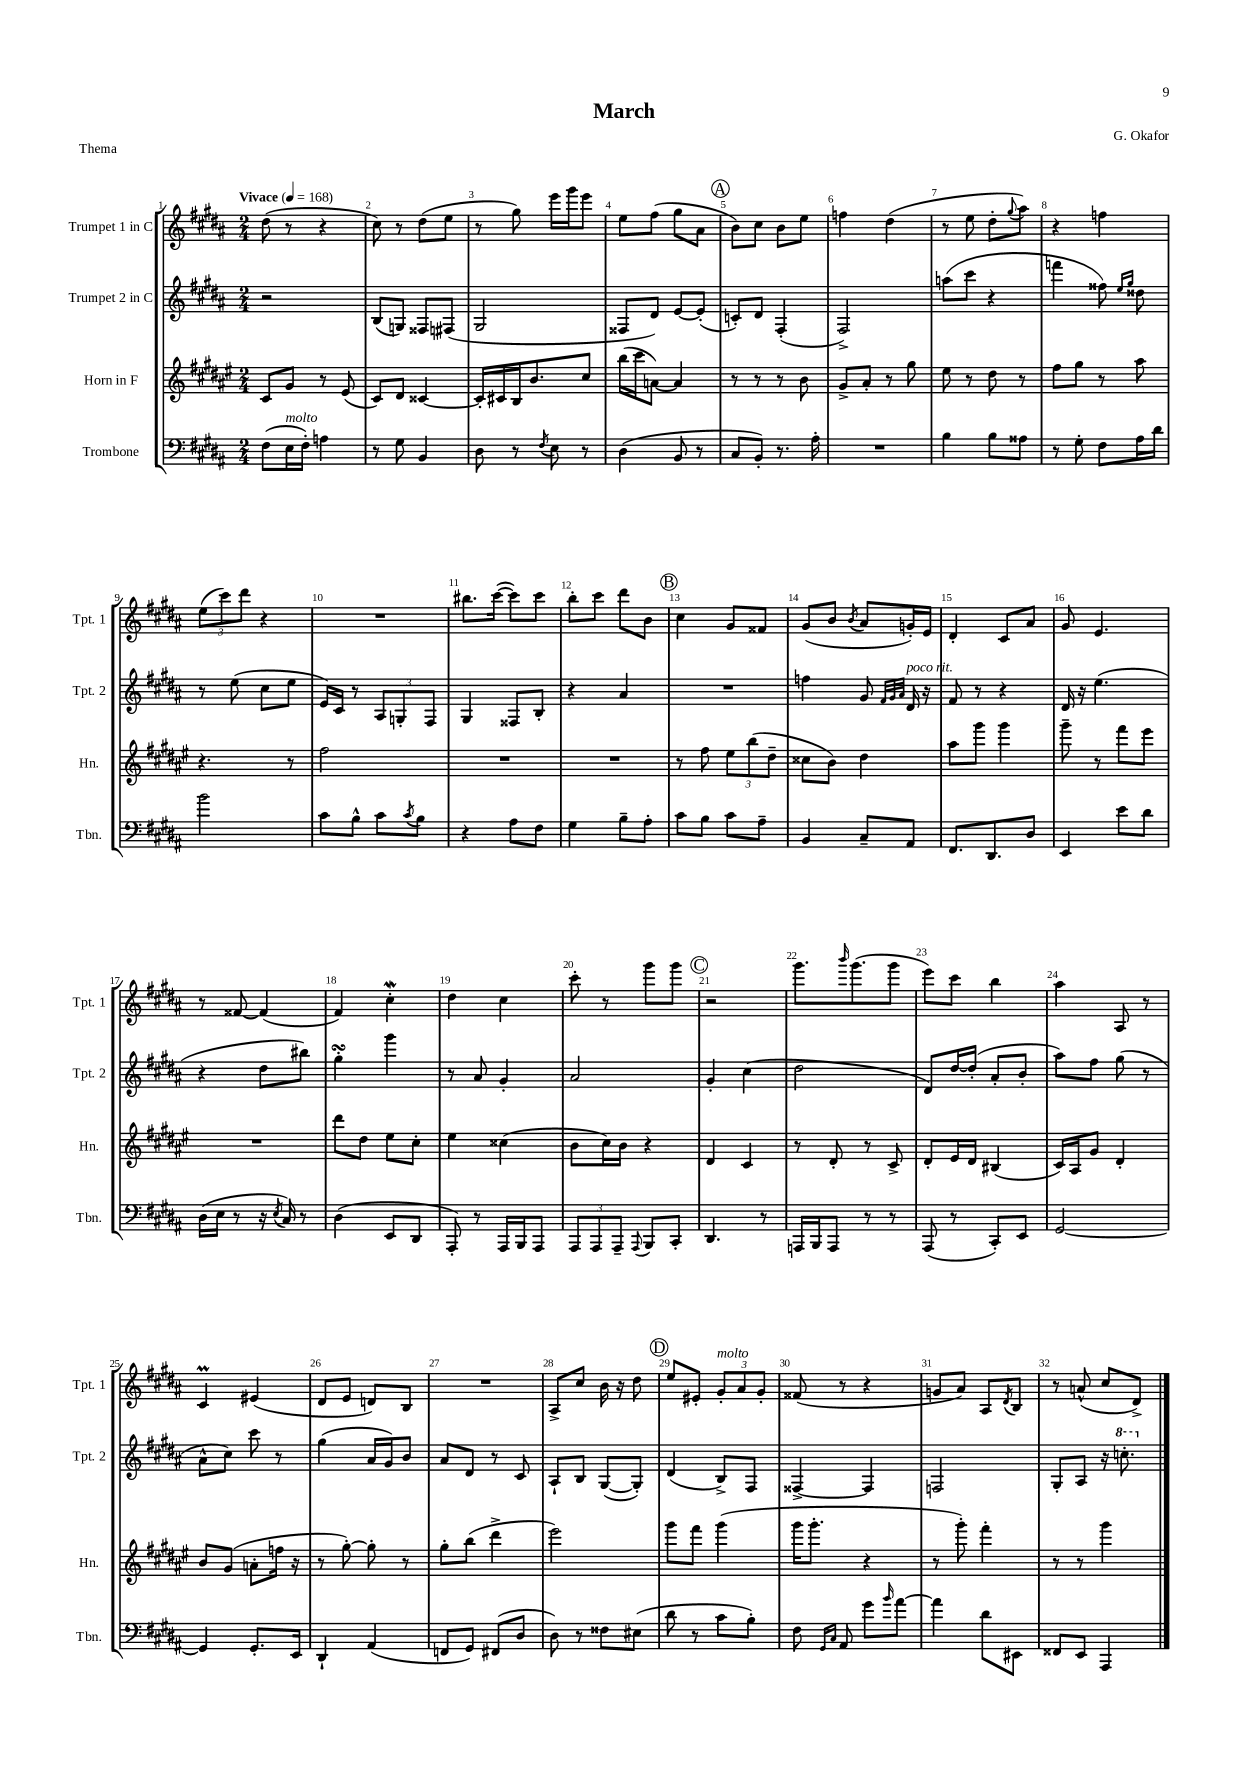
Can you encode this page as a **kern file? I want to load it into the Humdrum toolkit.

**kern	**kern	**kern	**kern
*part4	*part3	*part2	*part1
*staff4	*staff3	*staff2	*staff1
*I"Trombone	*I"Horn in F	*I"Trumpet 2 in C	*I"Trumpet 1 in C
*I'Tbn.	*I'Hn.	*I'Tpt. 2	*I'Tpt. 1
*clefF4	*clefG2	*clefG2	*clefG2
*k[f#c#g#d#a#]	*k[f#c#g#d#a#e#]	*k[f#c#g#d#a#]	*k[f#c#g#d#a#]
*M2/4	*M2/4	*M2/4	*M2/4
*MM168	*MM168	*MM168	*MM168
=1	=1	=1	=1
!	!	!	!LO:TX:a:B:t=Vivace
(8F#\L	8c#/L	2r	(8dd#\
!LO:TX:a:i:t=molto	!	!	!
16E\L	8g#/J	.	8r
16F#'\JJ)	.	.	.
4An\	8r	.	4r
.	(8e#/	.	.
=2	=2	=2	=2
8r	8c#/L)	(8B/L	8cc#\)
8G#\	8d#/J	8Gn/J)	8r
4BB/	[4c##X/	8F##X/L	(8dd#\L
.	.	(8F#X/J	8ee\J
=3	=3	=3	=3
8D#\	16c##'/LL]	2G#/	8r
.	16c#X/	.	.
8r	16B/J	.	8gg#\)
.	8.b/	.	.
8qF#/	.	.	.
8E\	.	.	16eee\LL
.	.	.	16ggg#\J
8r	8cc#/J	.	8eee\J
=4	=4	=4	=4
(4D#\	(16bb\LL	8F##X/L	8ee\L
.	16ccc#\J	.	.
.	[8an\J)	8d#/J)	(8ff#\J
8BB/	4a/]	[8e/L	8gg#\L
8r	.	(8e'/J]	8a#\J
!!LO:REH:place=s1:t=A
=5	=5	=5	=5
8C#/L	8r	8cn'/L)	8b\L)
8BB'/J)	8r	8d#/J	8cc#\J
8.r	8r	(4F#'/	8b\L
.	8b\	.	8ee\J
16A#'\	.	.	.
=6	=6	=6	=6
2r	8g#^/L	2F#^/)	4ffn\
.	8a#'/J	.	.
.	8r	.	(4dd#\
.	8gg#\	.	.
=7	=7	=7	=7
4B\	8ee#\	(8aan\L	8r
.	8r	8ccc#\J	8ee\
8B\L	8dd#\	4r	8dd#'\L
.	.	.	8qqgg#/
8A##X\J	8r	.	8aa#\J)
=8	=8	=8	=8
8r	8ff#\L	4fffn\	4r
8G#'\	8gg#\J	.	.
8F#\L	8r	8ff##X\)	4ffn\
.	.	16qqee/LL	.
.	.	16qqgg#/JJ	.
16A#\L	8aa#\	8dd##X\	.
16d#\JJ	.	.	.
!!LO:LB:g=z
=9	=9	=9	=9
2b\	4.r	8r	(12ee\L
.	.	.	12ccc#\)
.	.	(8ee\	.
.	.	.	12ddd#\J
.	.	8cc#\L	4r
.	8r	8ee\J	.
=10	=10	=10	=10
8c#\L	2ff#\	16e/LL)	2r
.	.	16c#/JJ	.
8B^^\J	.	8r	.
8c#\L	.	12A#/L	.
.	.	12Gn'/	.
8qc#/	.	.	.
8B\J	.	.	.
.	.	12F#/J	.
=11	=11	=11	=11
4r	2r	4G#/	8.bb#X\L
.	.	.	([16ccc#\Jk
8A#\L	.	8F##X/L	8ccc#\L])
8F#\J	.	8B'/J	8ccc#\J
=12	=12	=12	=12
4G#\	2r	4r	8bb'\L
.	.	.	8ccc#\J
8B~\L	.	4a#/	8ddd#\L
8A#'\J	.	.	8b\J
!!LO:REH:place=s1:t=B
=13	=13	=13	=13
8c#\L	8r	2r	4cc#\
8B\J	8ff#\	.	.
8c#\L	12ee#\L	.	8g#/L
.	(12bb\	.	.
8A#~\J	.	.	8f##X/J
.	12dd#~\J	.	.
=14	=14	=14	=14
4BB/	8cc##X\L	4ffn\	(8g#/L
.	8b\J)	.	8b/J
.	.	.	8qb/
8C#~/L	4dd#\	8g#/	8a#/L
.	.	32qqf#/LLL	.
.	.	32qqg#/	.
.	.	32qqa#/JJJ	.
!	!	!LO:TX:a:i:t=poco rit.	!
8AA#/J	.	16d#/	16gn'/L)
.	.	16r	16e/JJ
=15	=15	=15	=15
8.FF#/L	8aa#\L	8f#/	4d#'/
.	8ggg#\J	8r	.
8.DD#/	.	.	.
.	4ggg#\	4r	8c#/L
8D#/J	.	.	8a#/J
=16	=16	=16	=16
4EE/	8ggg#~\	16d#/	8g#/
.	.	16r	.
.	8r	(4.ee\	4.e/
8e\L	8fff#\L	.	.
8d#\J	8eee#\J	.	.
!!LO:LB:g=z
=17	=17	=17	=17
(16D#\LL	2r	4r	8r
16E\JJ	.	.	.
8r	.	.	[8f##X/
16r	.	8dd#\L	(4f##/]
8qE/	.	.	.
16C#/)	.	.	.
8r	.	8bb#X\J)	.
=18	=18	=18	=18
(4D#\	8ddd#\L	4gg#sSSS'\	4f#/)
.	8dd#\J	.	.
8EE/L	8ee#\L	4ggg#\	4cc#W'\
8DD#/J	8cc#'\J	.	.
=19	=19	=19	=19
8AAA#'/)	4ee#\	8r	4dd#\
8r	.	8a#/	.
16AAA#/LL	(4cc##X\	4g#'/	4cc#\
16BBB/J	.	.	.
8AAA#/J	.	.	.
=20	=20	=20	=20
12AAA#/L	8b\L	2a#/	8ccc#'\
12AAA#/	.	.	.
.	16cc#\L)	.	8r
12AAA#~/J	.	.	.
.	16b\JJ	.	.
8qqAAA#/	.	.	.
8BBB/L	4r	.	8ggg#\L
8CC#'/J	.	.	8ggg#\J
!!LO:REH:place=s1:t=C
=21	=21	=21	=21
4.DD#/	4d#/	4g#'/	2r
.	4c#/	(4cc#\	.
8r	.	.	.
=22	=22	=22	=22
16AAAn/LL	8r	2dd#\	8.ggg#\L
16BBB/J	.	.	.
8AAA/J	8d#'/	.	.
.	.	.	16qqbbb/
.	.	.	(8.ggg#\
8r	8r	.	.
8r	8c#^/	.	8ggg#\J
=23	=23	=23	=23
(8AAA#/	8d#'/L	8d#/L)	8eee\L)
8r	16e#/L	[16dd#/L	8ccc#\J
.	16d#/JJ	(16dd#'/JJ]	.
8CC#'/L)	(4B#X/	8a#'/L	4bb\
8EE/J	.	8b'/J	.
=24	=24	=24	=24
[2GG#/	16c#/LL)	8aa#\L)	4aa#\
.	16A#/J	.	.
.	8g#/J	8ff#\J	.
.	4d#'/	(8gg#\	8A#/
.	.	8r	8r
!!LO:LB:g=z
=25	=25	=25	=25
4GG#/]	8b/L	8a#^^\L	4c#M/
.	(8g#/J	8cc#\J)	.
8.GG#'/L	8an'\L	8ccc#\	(4e#X/
.	16ffn\Jk	8r	.
16EE/Jk	16r	.	.
=26	=26	=26	=26
4DD#`/	8r	(4gg#\	8d#/L
.	[8gg#'\)	.	8e/J
(4AA#/	8gg#'\]	16a#/LL	8dn/L)
.	.	16g#/J)	.
.	8r	8b/J	8B/J
=27	=27	=27	=27
8FFn/L	8gg#'\L	8a#/L	2r
8GG#/J)	(8bb\J	8d#/J	.
(8FF#X/L	4ddd#^\	8r	.
8D#/J	.	8c#/	.
=28	=28	=28	=28
8D#\)	2eee#\)	8A#`/L	8A#^/L
8r	.	8B/J	8cc#/J
8F##X\L	.	([8G#/L	16b\
.	.	.	16r
(8E#X\J	.	8G#'/J])	8dd#\
!!LO:REH:place=s1:t=D
=29	=29	=29	=29
8d#\	8ggg#\L	(4d#/	8ee/L
8r	8fff#\J	.	8e#X'/J
!	!	!	!LO:TX:a:i:t=molto
8c#\L	(4ggg#\	8B^/L)	12g#'/L
.	.	.	12a#/
8B'\J)	.	8F#/J	.
.	.	.	12g#'/J
=30	=30	=30	=30
8F#\	16ggg#\KL	[4F##X^/	(8f##X/
.	8.ggg#'\J	.	.
16qqGG#/LL	.	.	.
16qqC#/JJ	.	.	.
8AA#/	.	.	8r
8g#\L	4r	4F##/]	4r
16qqb/	.	.	.
[8a#\J	.	.	.
=31	=31	=31	=31
4a#\]	8r	2Fn/	8gn/L
.	8ggg#'\)	.	8a#/J)
8d#\L	4fff#'\	.	8A#/L
.	.	.	8qd#/
8EE#X\J	.	.	8B/J
=32	=32	=32	=32
8FF##X/L	8r	8G#'/L	8r
8EE/J	8r	8A#/J	(8an^^/
4AAA#/	4ggg#\	16r	8cc#/L
*	*	*8va	*
.	.	8.cccn'\	.
.	.	.	8d#^/J)
*	*	*X8va	*
==	==	==	==
*-	*-	*-	*-
